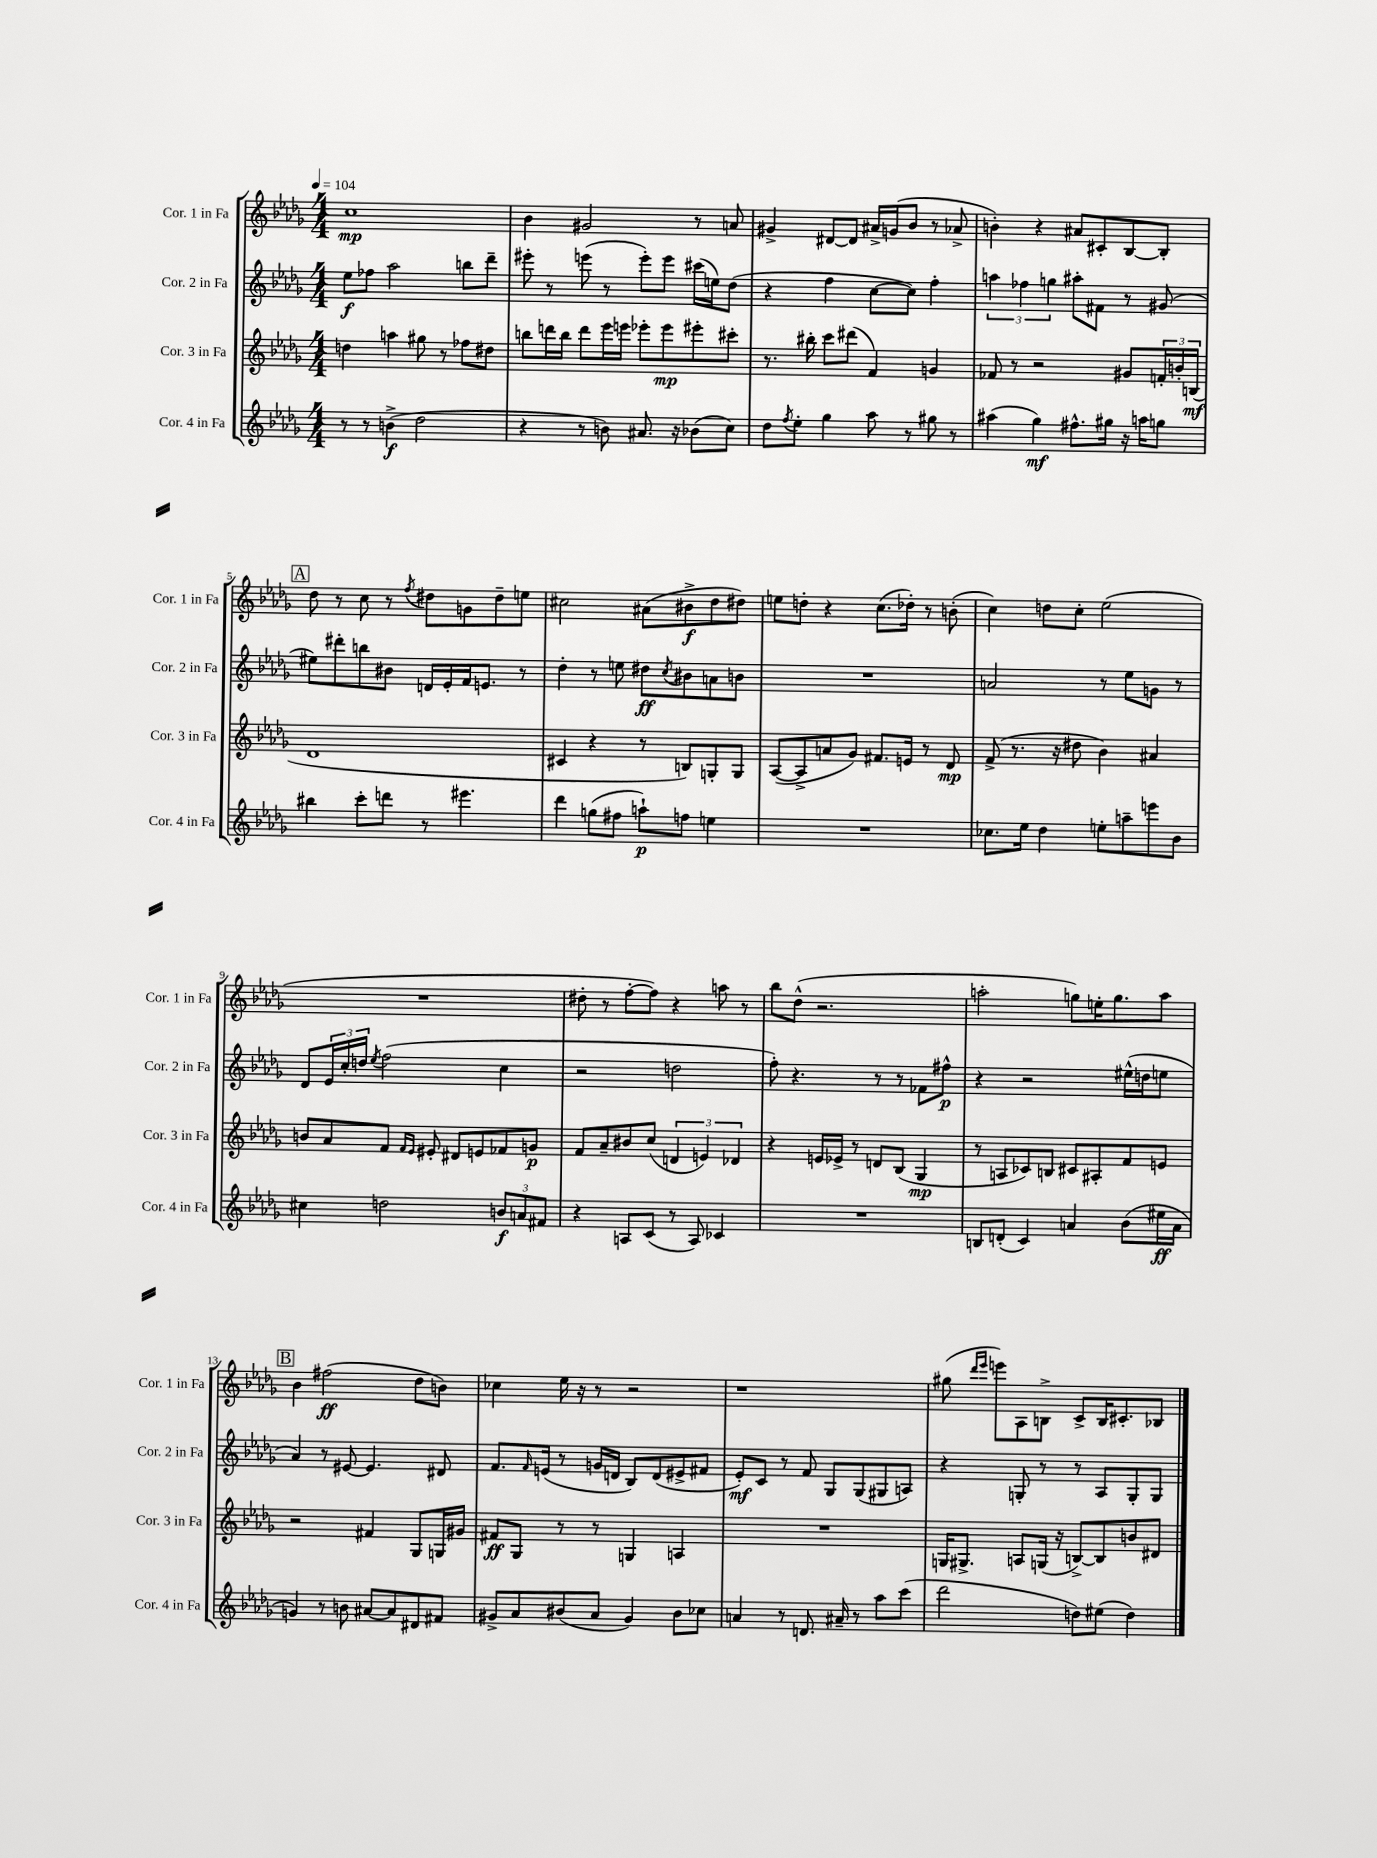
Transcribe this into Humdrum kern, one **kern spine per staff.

**kern	**kern	**kern	**kern
*staff4	*staff3	*staff2	*staff1
*clefG2	*clefG2	*clefG2	*clefG2
*k[b-e-a-d-g-]	*k[b-e-a-d-g-]	*k[b-e-a-d-g-]	*k[b-e-a-d-g-]
*M4/4	*M4/4	*M4/4	*M4/4
*MM104	*MM104	*MM104	*MM104
8r	4dd\	8ee-\L	1cc
8r	.	8ff-\J	.
(4b^\	4aa\	2aa-\	.
2dd-\	8gg#\	.	.
.	8r	.	.
.	8ff-\L	8bb\L	.
.	8dd#\J	8ddd-~\J	.
=	=	=	=
4r	8bb\L	8eee#'\	4b-\
.	16ddd\L	8r	.
.	16bb\JJ	.	.
8r	8ddd\L	(8eee\	2g#/
8b\)	16eee-\L	8r	.
.	16eee\JJ	.	.
8.a#/	8eee-'\L	8eee'\L)	.
.	8eee-\	8eee\J	.
16r	.	.	.
(8b-\L	8eee#'\	(16ccc#\LL	8r
.	.	16ee\J)	.
8cc\J)	8ccc#'\J	(8dd-\J	8a/
=	=	=	=
8dd-\L	8.r	4r	4g#^/
8qff/	.	.	.
8ee-'\J	.	.	.
.	16bb#'\	.	.
4gg-\	8ccc\L	4ff\	[8d#/L
.	(8ddd#\J	.	8d#/]J
8aa-\	4f/)	[8cc\L	16a#^/LL
.	.	.	(16g/J
8r	.	8cc\]J)	8b-/J
8gg#\	4g/	4ff'\	8r
8r	.	.	8a-^/
=	=	=	=
(4aa#\	8f-/	6aa\	4b'\)
.	8r	.	.
.	.	6ff-\	.
4gg-\)	2r	.	4r
.	.	6gg\	.
8.ff#^^\L	.	8aa#'\L	8a#/L
.	.	8f#\J	8c#'/
16gg#\Jk	.	.	.
16r	8g#/L	8r	[8B-/
16aa\LK	.	.	.
8gg\J	24f'/L	(8g#/	8B-'/]J
.	24b'/	.	.
.	(24B/JJ	.	.
=	=	=	=
4bb#\	1d-	8ee#\L)	8dd-\
.	.	8ddd#'\	8r
8ccc'\L	.	8bb\	8cc\
8ddd\J	.	8b#\J	8r
.	.	.	8qff/
8r	.	16d/LL	8dd#\L
.	.	16e-'/	.
4.eee#\	.	16f/J	8g\
.	.	8.e/J	.
.	.	.	8dd#~\
.	.	8r	8ee\J
=	=	=	=
4ddd-\	4c#/	4dd-'\	2cc#\
(8gg\L	4r	8r	.
8ff#\J	.	8ee\	.
8aa`\L)	8r	8dd#\L	(8a#\L
.	.	8qcc/	.
8ff\J	8B/L)	8b#\	8b#^\
4ee\	8G'/	8a\	8dd-\
.	8G/J	8b\J	8dd#\J)
=	=	=	=
1r	([8A-/L	1r	8ee\L
.	8A-^/]	.	8dd'\J
.	8a/	.	4r
.	8g-/J)	.	.
.	8.f#/L	.	(8.cc\L
.	16e/Jk	.	16dd-'\Jk)
.	8r	.	8r
.	8d-/	.	(8b'\
=	=	=	=
8.cc-\L	(8f^/	2a/	4cc\)
.	8.r	.	.
16ee-\Jk	.	.	.
4dd-\	.	.	8dd\L
.	16r	.	.
.	8dd#\	.	8cc'\J
8ee'\L	4b-\)	8r	(2ee-\
8aa~\	.	8ee-\L	.
8eee\	4a#/	8g\J	.
8b-\J	.	8r	.
=	=	=	=
4cc#\	8b/L	8d-/L	1r
.	8a-/	24e-/L	.
.	.	24cc'/	.
.	.	24dd/JJ	.
.	.	8qee-/	.
2dd\	8f/J	(2ff\	.
.	16qqf/LL	.	.
.	16qqe-/JJ	.	.
.	8e#'/	.	.
.	8d#/L	.	.
.	8e/	.	.
12b/L	8f-/	4cc\	.
12a/	.	.	.
.	8g/J	.	.
12f#/J	.	.	.
=	=	=	=
4r	8f/L	2r	8dd#'\
.	8a-~/	.	8r
8A/L	8b#/	.	[8ff'\L
(8c/J	(8cc/J	.	8ff\]J)
8r	6d/	2dd\	4r
8A/)	.	.	.
.	6e/)	.	.
4c-/	.	.	8aa\
.	6d-/	.	.
.	.	.	8r
=	=	=	=
1r	4r	8ff'\)	8bb-\L
.	.	4.r	(8dd-^^\J
.	16e/LL	.	2.r
.	16e-^/JJ	.	.
.	8r	.	.
.	8d/L	8r	.
.	(8B-/J	8r	.
.	4G-/	8f-\L	.
.	.	8ff#^^\J	.
=	=	=	=
8B/L	8r	4r	2aa'\
(8d'/J	8A/L	.	.
4c/)	8c-/)	2r	.
.	8B/J	.	.
4a/	8c#/L	.	8gg\L)
.	8A#'/	.	16ee'\K
.	.	.	8.gg\
(8b-\L	8f/	(16ee#^^\LL	.
.	.	16dd\J	.
16ee#\L	8e/J	8ee\J	8aa\J
16a\JJ	.	.	.
=	=	=	=
4g/)	2r	4a-/)	4b-\
8r	.	8r	(2ff#\
8b\	.	[8e#/	.
[8a#/L	4f#/	4.e#/]	.
8a#/]	.	.	.
8d#/	8G-/L	.	8dd-\L
8f#/J	16G/L	8d#/	8b\J)
.	16g#/JJ	.	.
=	=	=	=
8g#^/L	8f#/L	8.f/L	4cc-\
8a-/	8G-/J	.	.
.	.	16qqf/	.
.	.	(16e/Jk	.
(8b#/	8r	8r	16ee-\
.	.	.	16r
8a-/J	8r	16g/LL	8r
.	.	16d/JJ	.
4g#/)	4G/	8B-/L)	2r
.	.	(8d/	.
8b#\L	4A/	8e#^/	.
8cc-\J	.	8f#/J	.
=	=	=	=
4a/	1r	8e-'/L)	1r
.	.	8c/J	.
8r	.	8r	.
8.d/	.	8f/	.
.	.	8G-/L	.
16a#~/	.	.	.
8r	.	(8G-/	.
8aa-\L	.	8G#/	.
(8ccc\J	.	8A/J)	.
=	=	=	=
2ddd-\	16G/LK	4r	(8gg#\
.	8.G#^/J	.	.
.	.	.	16qqddd-/LL
.	.	.	16qqeee-/JJ
.	.	.	8eee\L)
.	8A/L	8G'/	8A-\
.	(16G/Jk	8r	8B^\J
.	16r	.	.
8dd\L)	[8B^/L)	8r	8c^/L
(8ee#\J	8B/]	8A-/L	16B/K
.	.	.	8.c#'/
4dd\)	8b/	8G'/	.
.	8d#/J	8G/J	8B-/J
==	==	==	==
*-	*-	*-	*-
